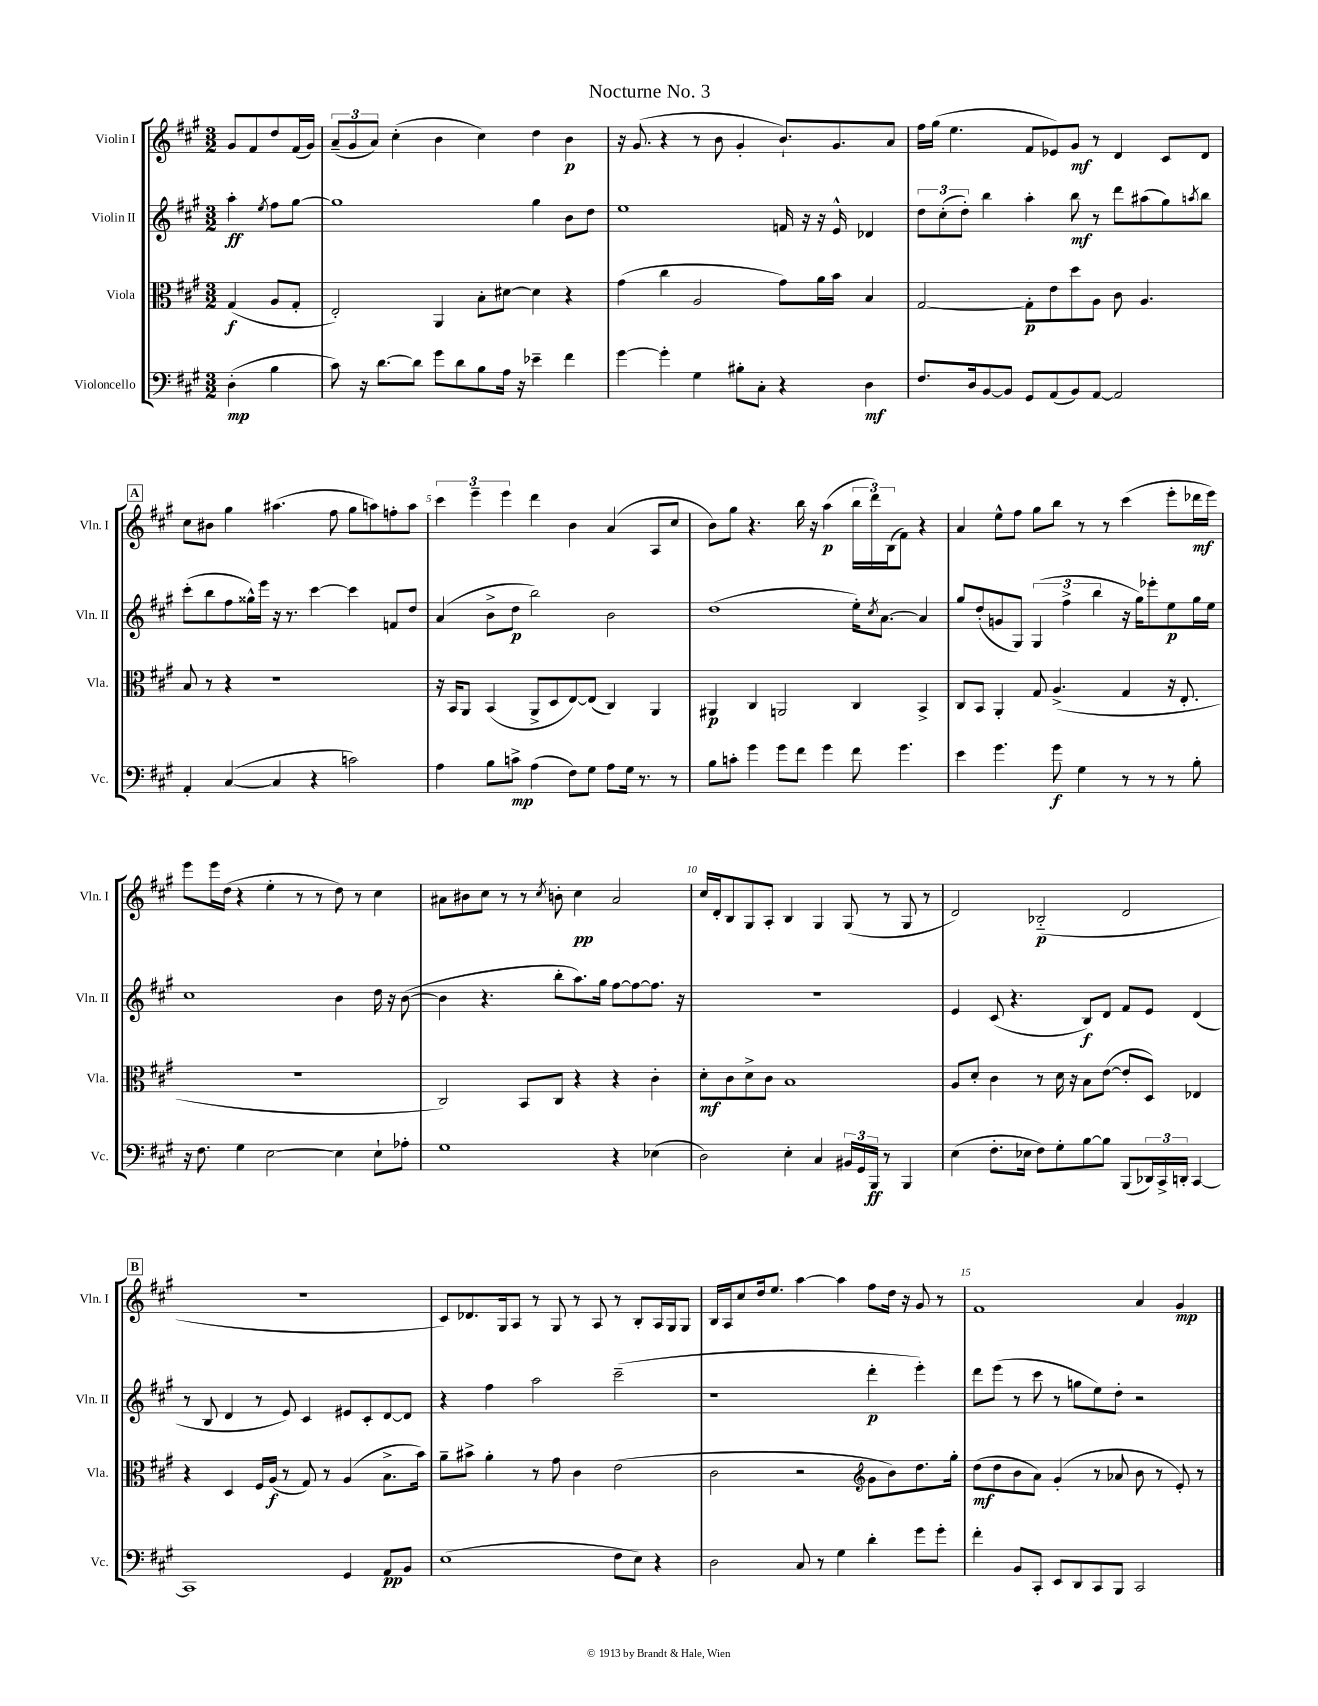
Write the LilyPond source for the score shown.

\header { title = "Nocturne No. 3" }
<<
\new StaffGroup <<
\new Staff = "s0" \with { instrumentName = "Violin I" shortInstrumentName = "Vln. I" } {
    \clef treble \key a \major \numericTimeSignature \time 3/2 \partial 2
    gis'8 fis'8 d''8 fis'16( gis'16) |
    \tuplet 3/2 { a'8--( gis'8 a'8) } cis''4-.( b'4 cis''4) d''4 b'4\p |
    r16 gis'8.( r4 r8 b'8 gis'4-. b'8.-!) gis'8. a'8 |
    fis''16 gis''16( e''4. fis'8 ees'8) gis'8\mf r8 d'4 cis'8 d'8 |
    \mark \markup { \box "A" } cis''8 bis'8 gis''4 ais''4.( fis''8 gis''8 a''8) f''8-. a''8 |
    \tuplet 3/2 { cis'''4 e'''4-- e'''4 } d'''4 b'4 a'4( a8 cis''8 |
    b'8) gis''8 r4. b''16 r16 a''4\p( \tuplet 3/2 { b''16 d'''16) b16( } fis'8) r4 |
    a'4 e''8-^ fis''8 gis''8 b''8 r8 r8 cis'''4( e'''8-. des'''16\mf e'''16) |
    e'''8 e'''16 d''16( r4 e''4-. r8 r8 d''8) r8 cis''4 |
    ais'8 bis'8 cis''8 r8 r8 \acciaccatura { cis''8 } b'8-. cis''4\pp ais'2 |
    cis''16 d'16-. b8 gis8 a8-. b4 gis4 gis8( r8 gis8 r8 |
    d'2) bes2-_\p( d'2 |
    \mark \markup { \box "B" } R1. |
    cis'8) des'8. gis16 a8 r8 gis8 r8 a8 r8 b8-. a16 gis16 gis8 |
    b16 a16 cis''8 d''16 e''8. a''4~ a''4 fis''8 d''16 r16 gis'8 r8 |
    fis'1 a'4 gis'4\mp \bar "|." |
}
\new Staff = "s1" \with { instrumentName = "Violin II" shortInstrumentName = "Vln. II" } {
    \clef treble \key a \major \numericTimeSignature \time 3/2 \partial 2
    a''4-.\ff \acciaccatura { e''8 } fis''8 gis''8~ |
    gis''1 gis''4 b'8 d''8 |
    e''1 f'16 r16 r16 e'16-^ des'4 |
    \tuplet 3/2 { d''8 cis''8-.( d''8-.) } b''4 a''4-. b''8\mf r8 d'''8 ais''8( gis''8) \acciaccatura { a''8 } b''8 |
    \mark \markup { \box "A" } cis'''8-.( b''8 fis''8 gisis''16-^) e'''16 r16 r8. cis'''4~ cis'''4 f'8 d''8 |
    a'4( b'8-> d''8\p b''2) b'2 |
    d''1( e''16-.) \acciaccatura { cis''8 } a'8.~ a'4 |
    gis''8 d''8-.( g'8 gis8) \tuplet 3/2 { gis4( fis''4-> b''4 } r16 gis''16) ees'''8-. e''8\p gis''16 e''16 |
    cis''1 b'4 d''16 r16 b'8~( |
    b'4 r4. b''8-. a''8.) gis''16 fis''8~ fis''8~ fis''8. r16 |
    R1. |
    e'4 cis'8( r4. b8\f) d'8 fis'8 e'8 d'4( |
    \mark \markup { \box "B" } r8 b8 d'4 r8 e'8) cis'4 eis'8 cis'8-. d'8~ d'8 |
    r4 fis''4 a''2 cis'''2--( |
    r1 d'''4-.\p e'''4-.) |
    d'''8 e'''8( r8 cis'''8 r8 g''8 e''8) d''8-. r2 \bar "|." |
}
\new Staff = "s2" \with { instrumentName = "Viola" shortInstrumentName = "Vla." } {
    \clef alto \key a \major \numericTimeSignature \time 3/2 \partial 2
    gis4\f( a8 gis8-. |
    e2-.) a,4 b8-. dis'8~ dis'4 r4 |
    gis'4( cis''4 a2 gis'8) a'16 b'16 b4 |
    gis2~ gis8-.\p e'8 d''8 a8 cis'8 a4. |
    \mark \markup { \box "A" } b8 r8 r4 r1 |
    r16 b,16 a,8 b,4( a,8-> d8 e8~) e8( cis4) a,4 |
    ais,4\p cis4 a,2 cis4 b,4-> |
    cis8 b,8 a,4-. gis8 a4.->( gis4 r16 e8.-. |
    R1. |
    cis2) b,8 cis8 r4 r4 cis'4-. |
    d'8-.\mf cis'8 d'8-> cis'8 b1 |
    a8 d'8-. cis'4 r8 d'16 r16 b8 e'8~( e'8-. d8) ees4 |
    \mark \markup { \box "B" } r4 d4 fis16 a16\f( r8 gis8) r8 a4( b8.-> b'16) |
    a'8-- bis'8-> a'4-. r8 gis'8 cis'4 e'2( |
    cis'2 r2 \clef treble gis'8 b'8) d''8. gis''16-. |
    d''8\mf( d''8 b'8 a'8) gis'4-.( r8 aes'8 b'8 r8 e'8-.) r8 \bar "|." |
}
\new Staff = "s3" \with { instrumentName = "Violoncello" shortInstrumentName = "Vc." } {
    \clef bass \key a \major \numericTimeSignature \time 3/2 \partial 2
    d4-.\mp( b4 |
    cis'8) r16 d'8.~ d'8 gis'8 d'8 b8 a16 r16 ees'4-- fis'4 |
    gis'4~ gis'4-. gis4 bis8-. cis8-. r4 d4\mf |
    fis8. d16 b,8~ b,8 gis,8 a,8( b,8) a,8~ a,2 |
    \mark \markup { \box "A" } a,4-. cis4~( cis4 r4 c'2) |
    a4 b8 c'8->\mp a4( fis8) gis8 a8 gis16 r8. r8 |
    b8 c'8-. gis'4 gis'8 fis'8 gis'4 fis'8 gis'4. |
    e'4 gis'4. gis'8\f gis4 r8 r8 r8 b8-. |
    r16 fis8. gis4 e2~ e4 e8-! aes8-. |
    gis1 r4 ees4( |
    d2) e4-. cis4 \tuplet 3/2 { bis,16 gis,16 b,,16\ff } r8 b,,4 |
    e4( fis8.-. ees16 fis8) gis8-. b8~ b8 b,,8( \tuplet 3/2 { des,16) cis,16-> d,16-. } cis,4~ |
    \mark \markup { \box "B" } cis,1 gis,4 a,8\pp b,8 |
    e1( fis8 e8) r4 |
    d2 cis8 r8 gis4 d'4-. gis'8 gis'8-. |
    fis'4-. b,8 cis,8-. e,8 d,8 cis,8 b,,8 cis,2 \bar "|." |
}
>>
>>
\layout { \context { \Score \override BarNumber.break-visibility = ##(#f #t #t) barNumberVisibility = #(every-nth-bar-number-visible 5) } }
